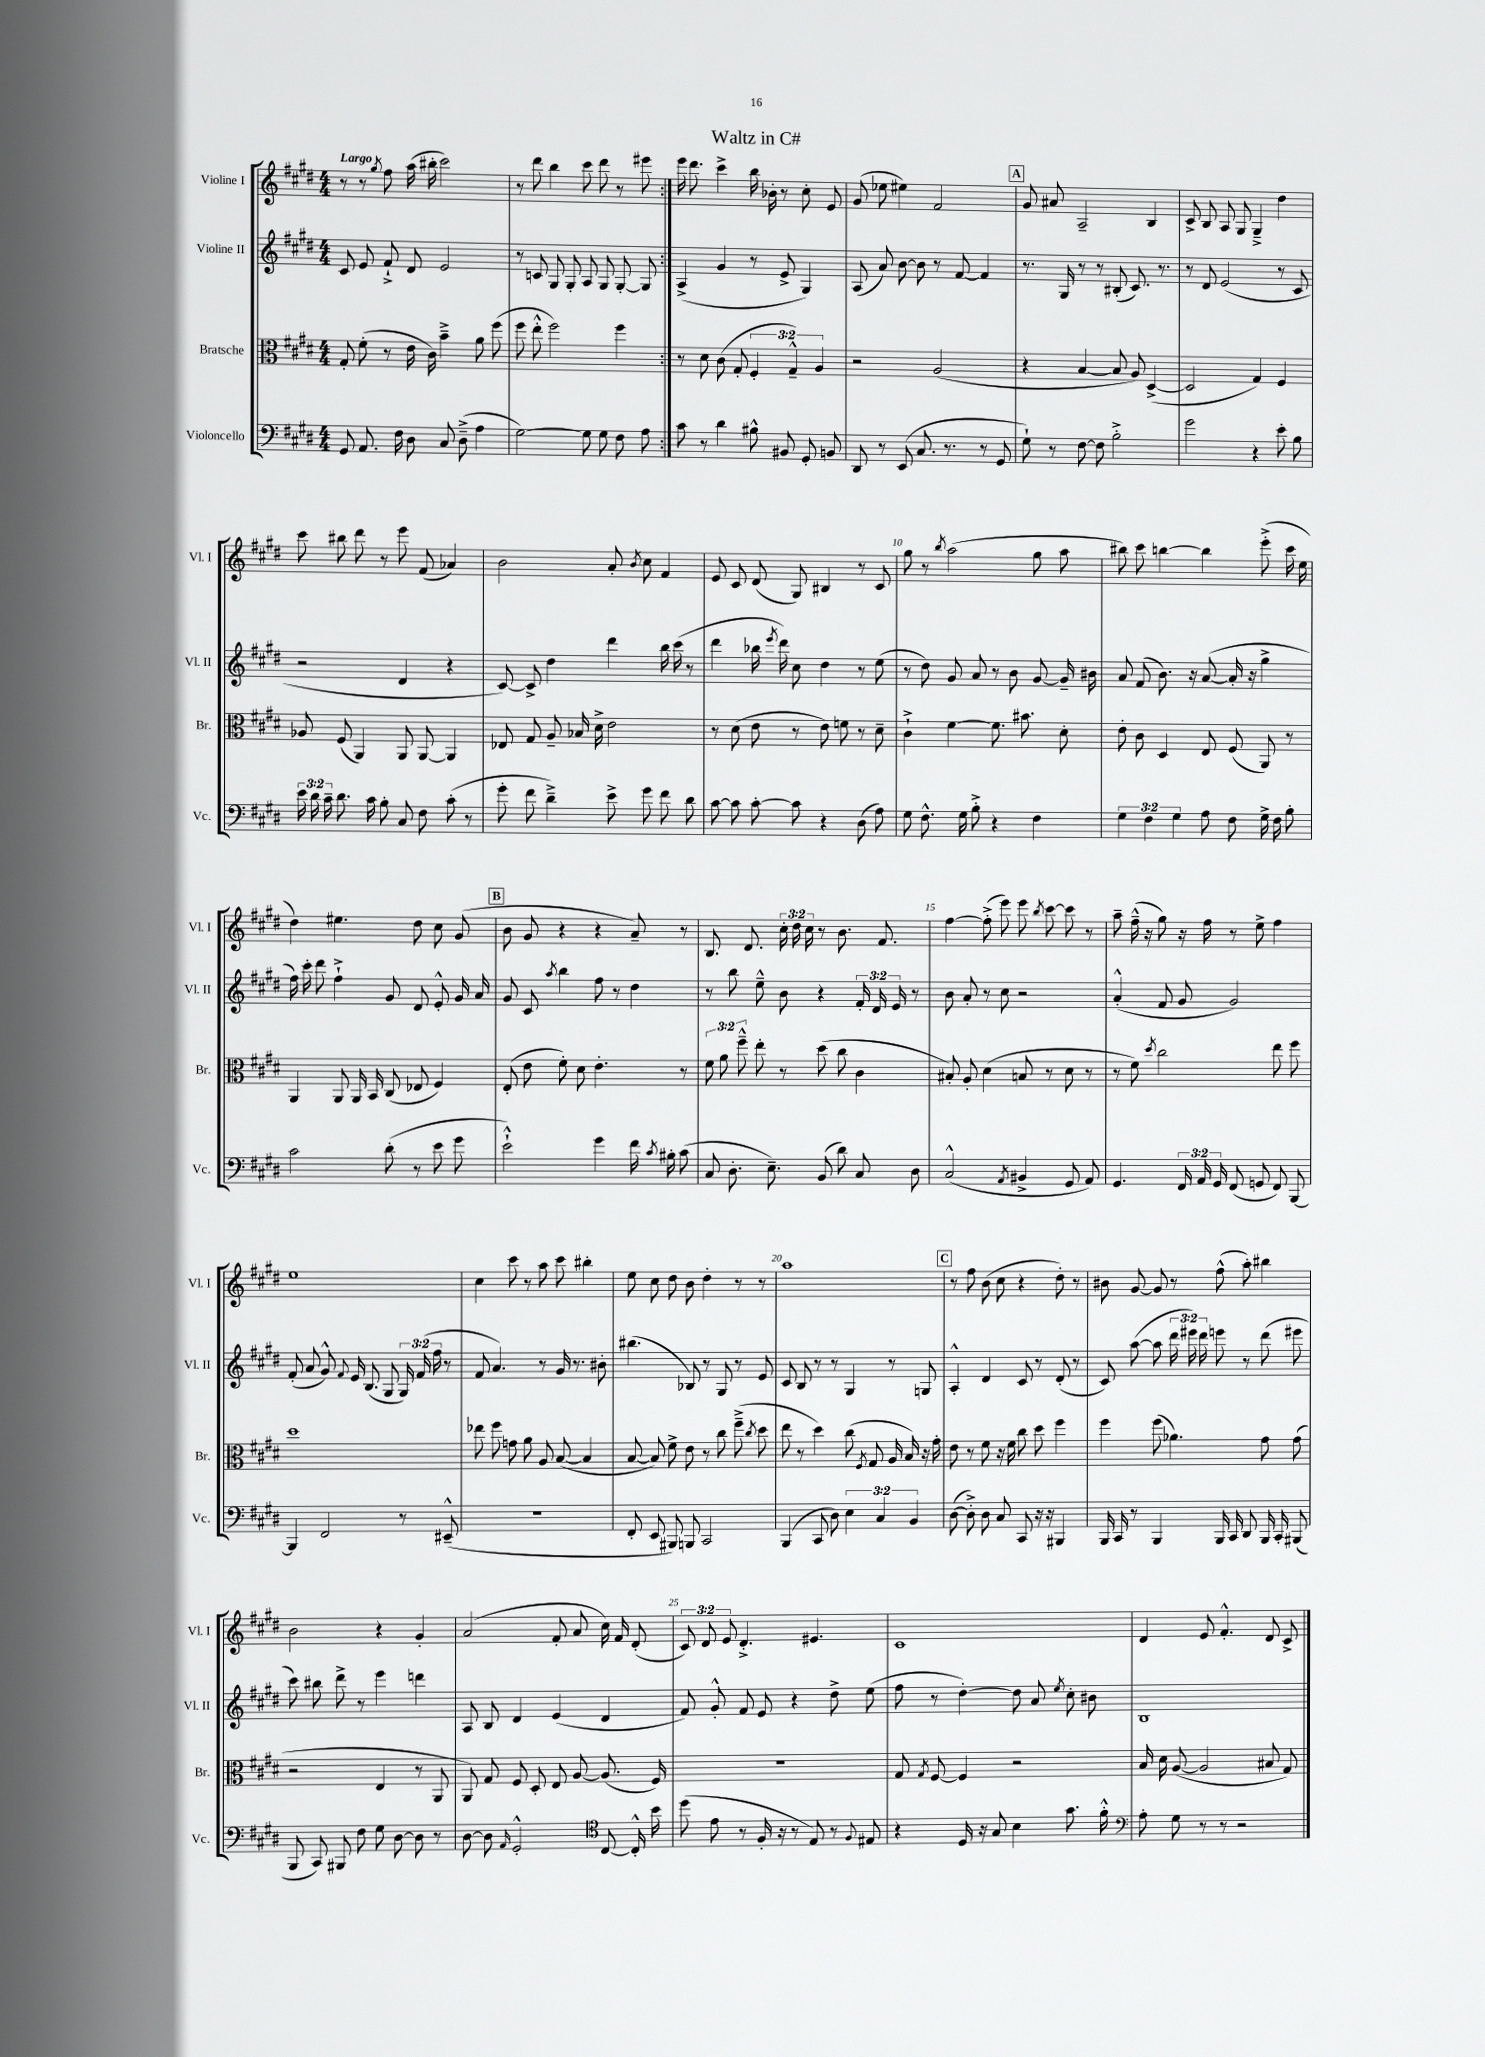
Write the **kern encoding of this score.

**kern	**kern	**kern	**kern
*staff4	*staff3	*staff2	*staff1
*clefF4	*clefC3	*clefG2	*clefG2
*k[f#c#g#d#]	*k[f#c#g#d#]	*k[f#c#g#d#]	*k[f#c#g#d#]
*M4/4	*M4/4	*M4/4	*M4/4
8GG#/	8G#'/	8c#/	8r
8.AA/	(8f#'\	8e/	8r
.	.	.	8qgg#/
.	8r	8f#`^/	8ff#\
16F#\	.	.	.
8D#\	16e\	8d#/	(16aa\
.	16c#\)	.	16bb#'\
8C#/	4b~^\	2e/	2ccc#\)
(8D#~^\	.	.	.
4A\	8a\	.	.
.	(8ff#\	.	.
=	=	=	=
[2G#\)	8ff#\	8r	8r
.	8ee'^^\	8c/	8ddd#\
.	2ff#\)	8G#/	4bb\
.	.	8G#'/	.
8G#\]	.	8A/	8ccc#\
8G#\	.	8G#/	8ddd#\
8F#\	4ff#\	[8G#'/	8r
8A\	.	8G#/]	8eee#\
=:|!	=:|!	=:|!	=:|!
8c#\	8r	(4A^/	16eee\
.	.	.	8.ddd#\
8r	8d#\	.	.
4d#\	(8c#\	4g#/	4ccc#^\
.	8G#'/	.	.
8B#^^\	6F#'/	8r	16bb\
.	.	.	16b-'\
8BB#/	.	8e^/	8r
.	6G#~^^/)	.	.
8GG#'/	.	4G#/)	8cc#'\
.	6A/	.	.
8BB/	.	.	8e/
=	=	=	=
8DD#/	2r	(8A/	(8g#/
8r	.	8a/)	8ee-\
(8EE/	.	[8b\	4ee#\)
8.C#/	.	8b\]	.
.	(2A/	8r	2f#/
8.r	.	.	.
.	.	[8f#/	.
8r	.	4f#/]	.
8GG#/	.	.	.
=	=	=	=
8G#`\)	4r	8.r	8g#/
8r	.	.	8a#/
.	.	16G#/	.
[8F#\	[4B/	8r	2A~/
8F#\]	.	8r	.
2B'^\	8B/]	(8B#'/	.
.	8A/)	8.c#/)	.
.	([4D#^/	.	4B/
.	.	8.r	.
=	=	=	=
2g#\	2D#/]	8r	8c#^/
.	.	8d#/	8B/
.	.	(2e/	8A/
.	.	.	8G#/
4r	4G#/)	.	4G#~^/
8e'\	4F#/	8r	4dd#\
8B\	.	8c#/	.
=	=	=	=
24e\	8A-/	2r	8ccc#\
24d#\	.	.	.
24c#~\	.	.	.
8.d#\	(8F#/	.	8bb#\
.	4AA/)	.	8ddd#\
16c#\	.	.	.
8B'\	.	.	8r
8C#/	8AA/	4d#/	8eee\
8F#\	[8AA/	.	(8f#/
(8c#'\	4AA/]	4r	4a-/)
8r	.	.	.
=	=	=	=
8g#'\	8E-/	[8c#/)	2b\
8f#\	8G#/	8c#^/]	.
4d#~^\)	8A~/	4dd#\	.
.	16B-/	.	.
.	16d#^\	.	.
8e^\	2e\	4ddd#\	8a'/
.	.	.	8qb/
8g#\	.	.	8cc#\
8f#\	.	16bb\	4f#/
.	.	(16ccc#\	.
8d#\	.	8r	.
=	=	=	=
[8c#\	8r	4ddd#\	8e/
8c#\]	(8d#\	.	8c#/
[8c#'\	8e\	16bb-\	(8d#/
.	.	8qeee/	.
.	.	16ddd#\)	.
8c#\]	8r	8cc#\	8G#/)
4r	8e\)	4dd#\	4B#/
.	8f\	.	.
(8D#\	8r	8r	8r
8A\)	8d#~\	(8ee\	8c#/
=	=	=	=
8G#\	4c#`^\	8r	8gg#\
8.F#^^\	.	8dd#\)	8r
.	.	.	8qbb/
.	[4f#\	8g#/	(2aa\
16G#\	.	.	.
8B'^\	.	8a/	.
4r	8.f#\]	8r	.
.	.	8b\	.
.	8.b#\	.	.
4F#\	.	[8g#/	8gg#\
.	8d#'\	16g#~/]	8aa\
.	.	16b#\	.
=	=	=	=
6G#\	8e'\	8a/	8bb#\)
.	8c#\	(8f#/	8ccc#\
6F#\	.	.	.
.	4D#/	8.b\)	[4bb\
6G#\	.	.	.
.	.	16r	.
8A\	8E/	([8a/	4bb\]
8F#\	(8F#/	16a'/]	.
.	.	16r	.
16G#^\	8AA/)	4gg#^\	(8eee'^\
16F#\	.	.	.
8B'\	8r	.	16ccc#\
.	.	.	16ee\
=	=	=	=
2c#\	4AA/	16ff#\)	4dd#\)
.	.	16ccc#'\	.
.	.	8ddd#\	.
.	8AA/	4ff#`^\	4.ee#\
.	16AA/	.	.
.	16BB/	.	.
(8d#'\	(8C#/	8g#/	.
8r	8E-/	8d#/	8dd#\
8e\	4F#/)	8e'^^/	8cc#\
8g#\	.	16g#/	(8g#/
.	.	16a/	.
=	=	=	=
2e`^^\)	(8E'/	8g#/	8b\
.	8e\	8c#/	8g#/
.	.	8qaa/	.
.	8f#'\)	4bb\	4r
.	8d#\	.	.
4g#\	4.e'\	8ff#\	4r
.	.	8r	.
16f#\	.	4dd#\	8a~/)
8qc#/	.	.	.
16B#'\	.	.	.
(8c#\	8r	.	8r
=	=	=	=
8C#/	12f#\	8r	8.B/
.	12a\	.	.
8.D#'\	.	8bb\	.
.	12ff#~^^\	.	.
.	.	.	8.d#/
.	8ee'\	8ee~^^\	.
8.E~\)	.	.	.
.	8r	8b\	24cc#'\
.	.	.	24dd#\
.	.	.	24cc#\
(8BB/	(8dd#\	4r	8r
8d#\)	8cc#\	.	8.b\
8C#/	4c#\	24f#'/	.
.	.	24d#/	.
.	.	.	8.f#/
.	.	24e/	.
8D#\	.	8r	.
=	=	=	=
(2C#^^/	8B#'/)	8b\	[4ff#\
.	8A'/	8a'/	.
.	(4d#\	8r	(8ff#'^\]
.	.	8cc#\	8eee\)
8qAA/	.	.	.
4BB#^/	8B/	2r	8eee\
.	.	.	8qbb/
.	8r	.	[8ccc#\
8GG#/	8d#\	.	8ccc#\]
8AA/)	8r	.	8r
=	=	=	=
4.GG#/	8r	(4a'^^/	8aa~\
.	8f#\)	.	(16ff#~^^\
.	.	.	16r
.	8qdd#/	.	.
.	2cc#\	8f#/	8gg#\)
24FF#/	.	8g#/	16r
24AA/	.	.	.
.	.	.	16ff#\
24GG#/	.	.	.
(8FF#/	.	2g#/)	8r
8GG/	.	.	8ee^\
8FF#/)	8ee\	.	4ff#\
[8BBB/	8ff#\	.	.
=	=	=	=
4BBB/]	1dd#	(8f#'/	1ee
.	.	8a/	.
2FF#/	.	8g#^^/)	.
.	.	8qqf#/	.
.	.	16e/	.
.	.	(8.B/	.
.	.	8G#/	.
8r	.	24G#/)	.
.	.	(24f#/	.
.	.	24ff#\	.
(8EE#~^^/	.	8r	.
=	=	=	=
1r	8ee-\	8f#/	4cc#\
.	8ff#\	4.a/)	.
.	8g\	.	8ccc#\
.	8a\	.	8r
.	8A/	8r	8aa\
.	([8B/	16g#/	8ccc#\
.	.	8.r	.
.	4B/]	.	4bb#'\
.	.	8b#'\	.
=	=	=	=
8FF#'/	[8B/	(4.bb#\	8ee\
8EE/	8B/])	.	8cc#\
8BBB#/)	8f#^\	.	8dd#\
8BBB/	8e\	8B-/)	8b\
2CC#/	8r	8r	4dd#'\
.	8cc#\	8G#/	.
.	(8ff#~^\	8r	8r
.	8qcc#/	.	.
.	8dd#\	8e/	8r
=	=	=	=
(4BBB/	8ee\	8c#/	1aa
.	8r	8B/	.
8CC#/	4dd#\)	8r	.
8D#\)	.	8r	.
6E\	(8cc#\	4G#/	.
.	8qF#/	.	.
.	8G#/	.	.
6C#/	.	.	.
.	16A/	8r	.
.	16B/)	.	.
6BB/	.	.	.
.	16r	8G/	.
.	16g#'\	.	.
=	=	=	=
([8D#\	8e\	4A'^^/	8r
8D#'^\])	8r	.	8ff#\
8D#\	8f#\	4d#/	(8b\
8C#/	16r	.	8cc#\
.	16f#\	.	.
8CC#/	8cc#\	8c#/	4r
16r	8dd#\	8r	.
16r	.	.	.
4BBB#/	4ff#\	(8d#'/	8dd#'\)
.	.	8r	8r
=	=	=	=
16BBB/	4ff#\	8c#/)	8b#\
16CC#/	.	.	.
8r	.	([8aa\	[8g#/
4BBB/	(8ff#\	8aa\]	8g#/]
.	4.a-\)	24ddd#\	8r
.	.	24eee#\)	.
.	.	24ddd#\	.
16BBB/	.	8eee\	(8ff#^^\
16CC#/	.	.	.
8DD#/	.	8r	8aa'\)
16BBB/	8g#\	(8ddd#\	4bb#\
16CC#'/	.	.	.
(8BBB#/	(8g#\	8eee#\	.
=	=	=	=
8BBB/	2r	8ccc#\)	2b\
8CC#/)	.	8bb#\	.
8BBB#/	.	8ddd#^\	.
8F#\	.	8r	.
8G#\	4E/	4eee\	4r
[8D#\	.	.	.
8D#\]	8r	4ddd\	4g#'/
8r	8AA/	.	.
=	=	=	=
[8D#\	8AA/)	8A/	(2a/
8D#\]	8G#/	8B/	.
16qqAA/	.	.	.
2GG#'^^/	8F#/	4d#/	.
.	8D#'/	.	.
.	8E/	(4e/	8f#'/
.	[8A/	.	8a/
*clefC4	*	*	*
[8C#/	(8.A/]	4d#/	16cc#\)
.	.	.	16f#/
16C#'^^/]	.	.	(8d#'/
16b\	16F#/)	.	.
=	=	=	=
(8dd#\	1r	8f#/)	12c#/)
.	.	.	12d#/
8e\	.	8g#'^^/	.
.	.	.	12e/
8r	.	8f#/	4.d#'^/
16F#'/	.	8e/	.
16r	.	.	.
8r	.	4r	.
8E/)	.	.	4.e#/
8r	.	8dd#^\	.
8qqF#/	.	.	.
8E#/	.	(8ee\	.
=	=	=	=
4r	8G#/	8ff#\	1c#
.	8qG#/	.	.
.	[8F#/	8r	.
16D#/	4F#/]	[4dd#'\)	.
16r	.	.	.
8G#/	.	.	.
4B\	2r	8dd#\]	.
.	.	8a/	.
.	.	8qee/	.
8.g#\	.	8cc#'\	.
.	.	8b#\	.
16f#'^^\	.	.	.
=	=	=	=
*clefF4	*	*	*
8A'\	16B/	1B	4d#/
.	16d#\	.	.
8G#\	([8A/	.	.
8r	2A/]	.	8e/
8r	.	.	4.f#'^^/
2r	.	.	.
.	8B#/	.	8d#/
.	8G#/)	.	8c#^/
==	==	==	==
*-	*-	*-	*-
